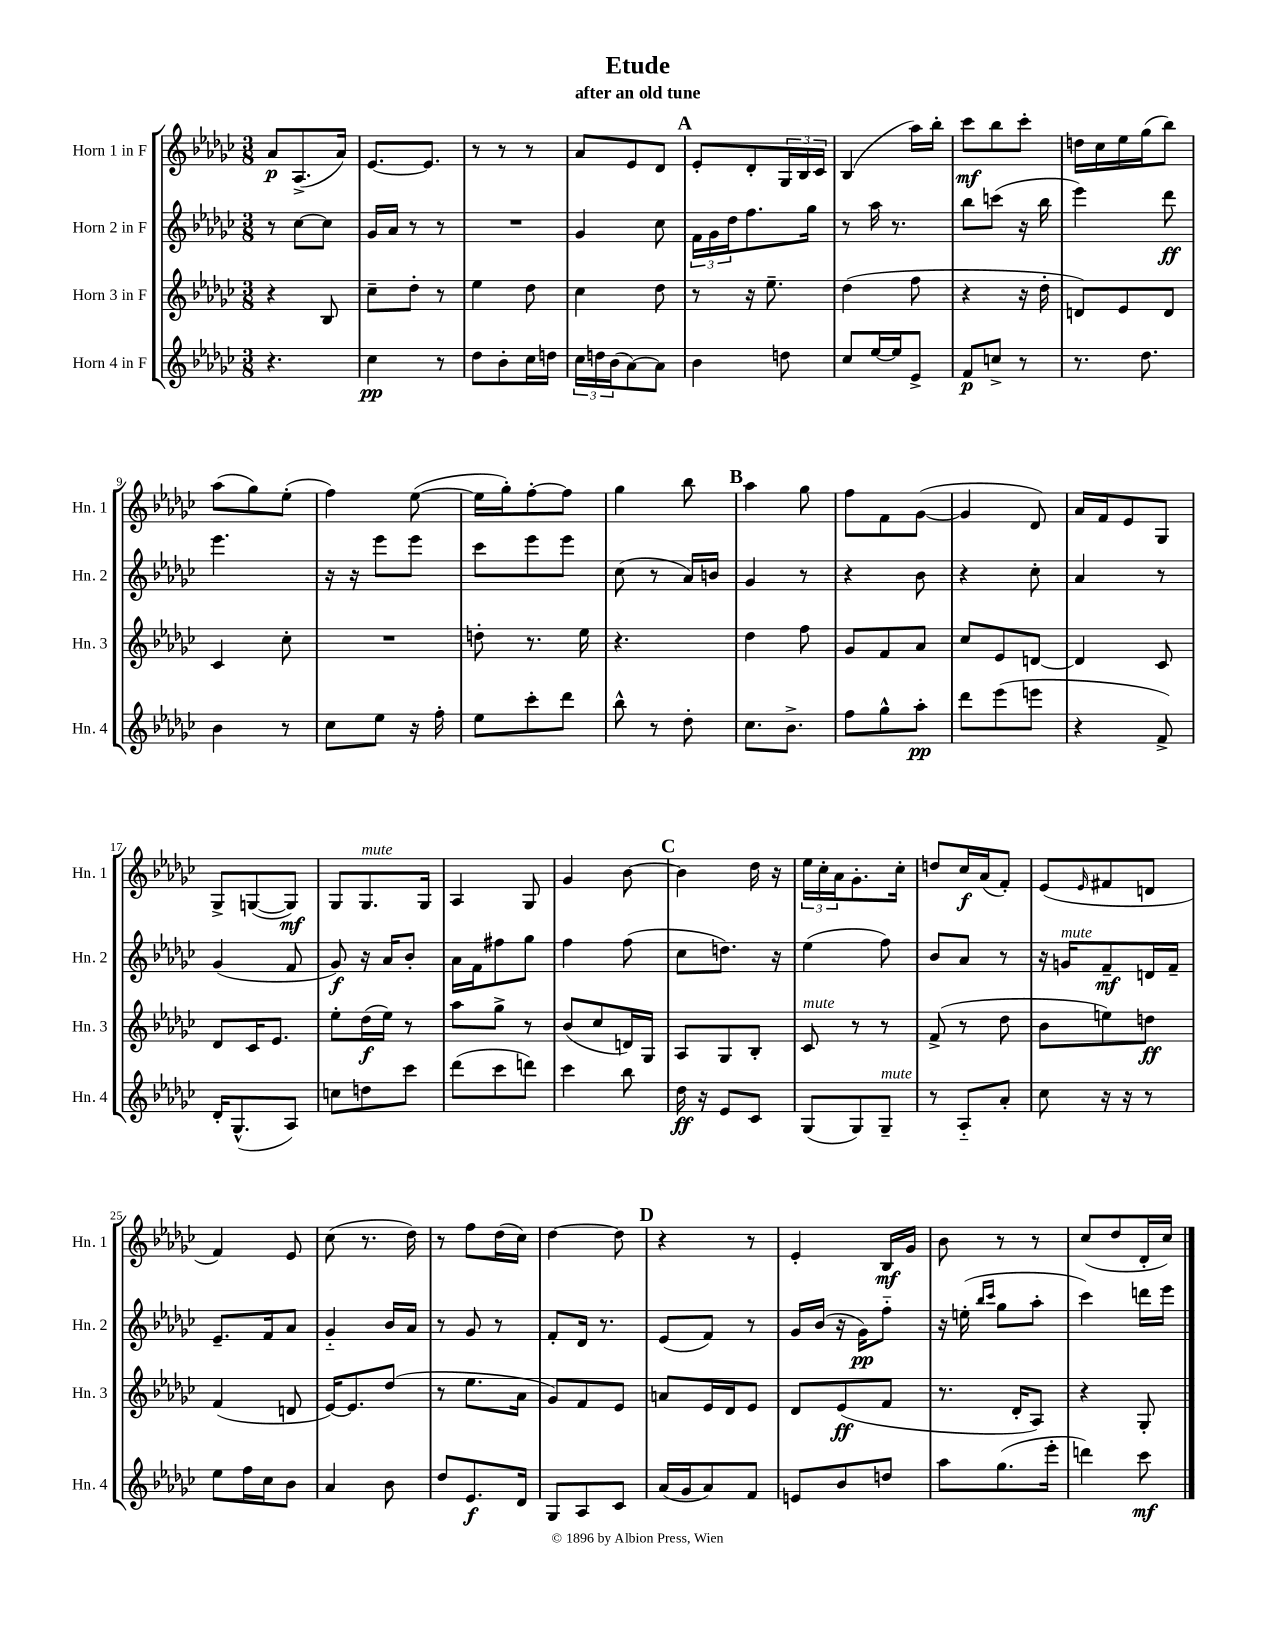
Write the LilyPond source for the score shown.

\header { title = "Etude" subtitle = "after an old tune" }
<<
\new StaffGroup <<
\new Staff = "s0" \with { instrumentName = "Horn 1 in F" shortInstrumentName = "Hn. 1" } {
    \clef treble \key ges \major \numericTimeSignature \time 3/8
    aes'8\p aes8.->( aes'16) |
    ees'8.~ ees'8. |
    r8 r8 r8 |
    aes'8 ees'8 des'8 |
    \mark \markup { \bold "A" } ees'8-. des'8-. \tuplet 3/2 { ges16 bes16 ces'16 } |
    bes4( aes''16) bes''16-. |
    ces'''8\mf bes''8 ces'''8-. |
    d''16 ces''16 ees''16 ges''16( bes''8) |
    aes''8( ges''8) ees''8-.( |
    f''4) ees''8~( |
    ees''16 ges''16-.) f''8~-. f''8 |
    ges''4 bes''8 |
    \mark \markup { \bold "B" } aes''4 ges''8 |
    f''8 f'8 ges'8~( |
    ges'4 des'8) |
    aes'16 f'16 ees'8 ges8 |
    ges8-> g8~( g8\mf) |
    ges8 ges8.^\markup { \italic "mute" } ges16 |
    aes4 ges8 |
    ges'4 bes'8~ |
    \mark \markup { \bold "C" } bes'4 des''16 r16 |
    \tuplet 3/2 { ees''16 ces''16-. aes'16 } ges'8.-. ces''16-. |
    d''8 ces''16\f aes'16( f'8-.) |
    ees'8( \grace { ees'16 } fis'8 d'8 |
    f'4) ees'8 |
    ces''8( r8. des''16) |
    r8 f''8 des''16( ces''16) |
    des''4~ des''8 |
    \mark \markup { \bold "D" } r4 r8 |
    ees'4-. bes16\mf ges'16 |
    bes'8 r8 r8 |
    ces''8( des''8 des'16-. ces''16) \bar "|." |
}
\new Staff = "s1" \with { instrumentName = "Horn 2 in F" shortInstrumentName = "Hn. 2" } {
    \clef treble \key ges \major \numericTimeSignature \time 3/8
    r8 ces''8~ ces''8 |
    ges'16 aes'16 r8 r8 |
    R4. |
    ges'4 ces''8 |
    \mark \markup { \bold "A" } \tuplet 3/2 { f'16 ges'16 des''16 } f''8. ges''16 |
    r8 aes''16 r8. |
    bes''8 c'''8( r16 bes''16 |
    ees'''4) des'''8\ff |
    ees'''4. |
    r16 r16 ees'''8 ees'''8 |
    ces'''8 ees'''8 ees'''8 |
    ces''8( r8 aes'16) b'16 |
    \mark \markup { \bold "B" } ges'4 r8 |
    r4 bes'8 |
    r4 ces''8-. |
    aes'4 r8 |
    ges'4( f'8 |
    ges'8\f) r16 aes'16 bes'8-. |
    aes'16 f'16 fis''8 ges''8 |
    f''4 f''8( |
    \mark \markup { \bold "C" } ces''8 d''8.) r16 |
    ees''4( f''8) |
    bes'8 aes'8 r8 |
    r16 g'16^\markup { \italic "mute" } f'8--\mf d'16 f'16-- |
    ees'8.-- f'16 aes'8 |
    ges'4-_ bes'16 aes'16 |
    r8 ges'8 r8 |
    f'8-. des'16 r8. |
    \mark \markup { \bold "D" } ees'8( f'8) r8 |
    ges'16 bes'16( r16 ges'16\pp) f''8-_ |
    r16 e''16-.( \grace { bes''16 ces'''16 } ges''8 aes''8-. |
    ces'''4) d'''16 ees'''16 \bar "|." |
}
\new Staff = "s2" \with { instrumentName = "Horn 3 in F" shortInstrumentName = "Hn. 3" } {
    \clef treble \key ges \major \numericTimeSignature \time 3/8
    r4 bes8 |
    ces''8-- des''8-. r8 |
    ees''4 des''8 |
    ces''4 des''8 |
    \mark \markup { \bold "A" } r8 r16 ees''8.-- |
    des''4( f''8 |
    r4 r16 des''16-. |
    d'8) ees'8 d'8 |
    ces'4 ces''8-. |
    R4. |
    d''8-. r8. ees''16 |
    r4. |
    \mark \markup { \bold "B" } des''4 f''8 |
    ges'8 f'8 aes'8 |
    ces''8 ees'8 d'8~ |
    d'4 ces'8 |
    des'8 ces'16 ees'8. |
    ees''8-. des''16\f( ees''16) r8 |
    aes''8 ges''8-> r8 |
    bes'8( ces''8 d'16) ges16 |
    \mark \markup { \bold "C" } aes8 ges8 bes8-. |
    ces'8^\markup { \italic "mute" } r8 r8 |
    f'8->( r8 des''8 |
    bes'8 e''8) d''8\ff |
    f'4( d'8 |
    ees'16~) ees'8. des''8( |
    r8 ees''8. aes'16 |
    ges'8) f'8 ees'8 |
    \mark \markup { \bold "D" } a'8 ees'16 des'16 ees'8 |
    des'8 ees'8\ff( f'8 |
    r8. des'16-. aes8) |
    r4 ges8-. \bar "|." |
}
\new Staff = "s3" \with { instrumentName = "Horn 4 in F" shortInstrumentName = "Hn. 4" } {
    \clef treble \key ges \major \numericTimeSignature \time 3/8
    r4. |
    ces''4\pp r8 |
    des''8 bes'8-. ces''16 d''16 |
    \tuplet 3/2 { ces''16 d''16 bes'16( } aes'8~) aes'8 |
    \mark \markup { \bold "A" } bes'4 d''8 |
    ces''8 ees''16~ ees''16 ees'8-> |
    f'8\p c''8-> r8 |
    r8. des''8. |
    bes'4 r8 |
    ces''8 ees''8 r16 f''16-. |
    ees''8 ces'''8-. des'''8 |
    bes''8-^ r8 des''8-. |
    \mark \markup { \bold "B" } ces''8. bes'8.-> |
    f''8 ges''8-^ aes''8-.\pp |
    des'''8 ees'''8( e'''8 |
    r4 f'8->) |
    des'16-. ges8.-^( aes8) |
    c''8 d''8 ces'''8 |
    des'''8( ces'''8 d'''8) |
    ces'''4 bes''8 |
    \mark \markup { \bold "C" } des''16\ff r16 ees'8 ces'8 |
    ges8( ges8) ges8--^\markup { \italic "mute" } |
    r8 aes8-_ aes'8-. |
    ces''8 r16 r16 r8 |
    ees''8 f''16 ces''16 bes'8 |
    aes'4 bes'8 |
    des''8 ees'8.\f des'16 |
    ges8 aes8 ces'8 |
    \mark \markup { \bold "D" } aes'16( ges'16 aes'8) f'8 |
    e'8 bes'8 d''8 |
    aes''8 ges''8.( ees'''16-. |
    d'''4) ces'''8\mf \bar "|." |
}
>>
>>
